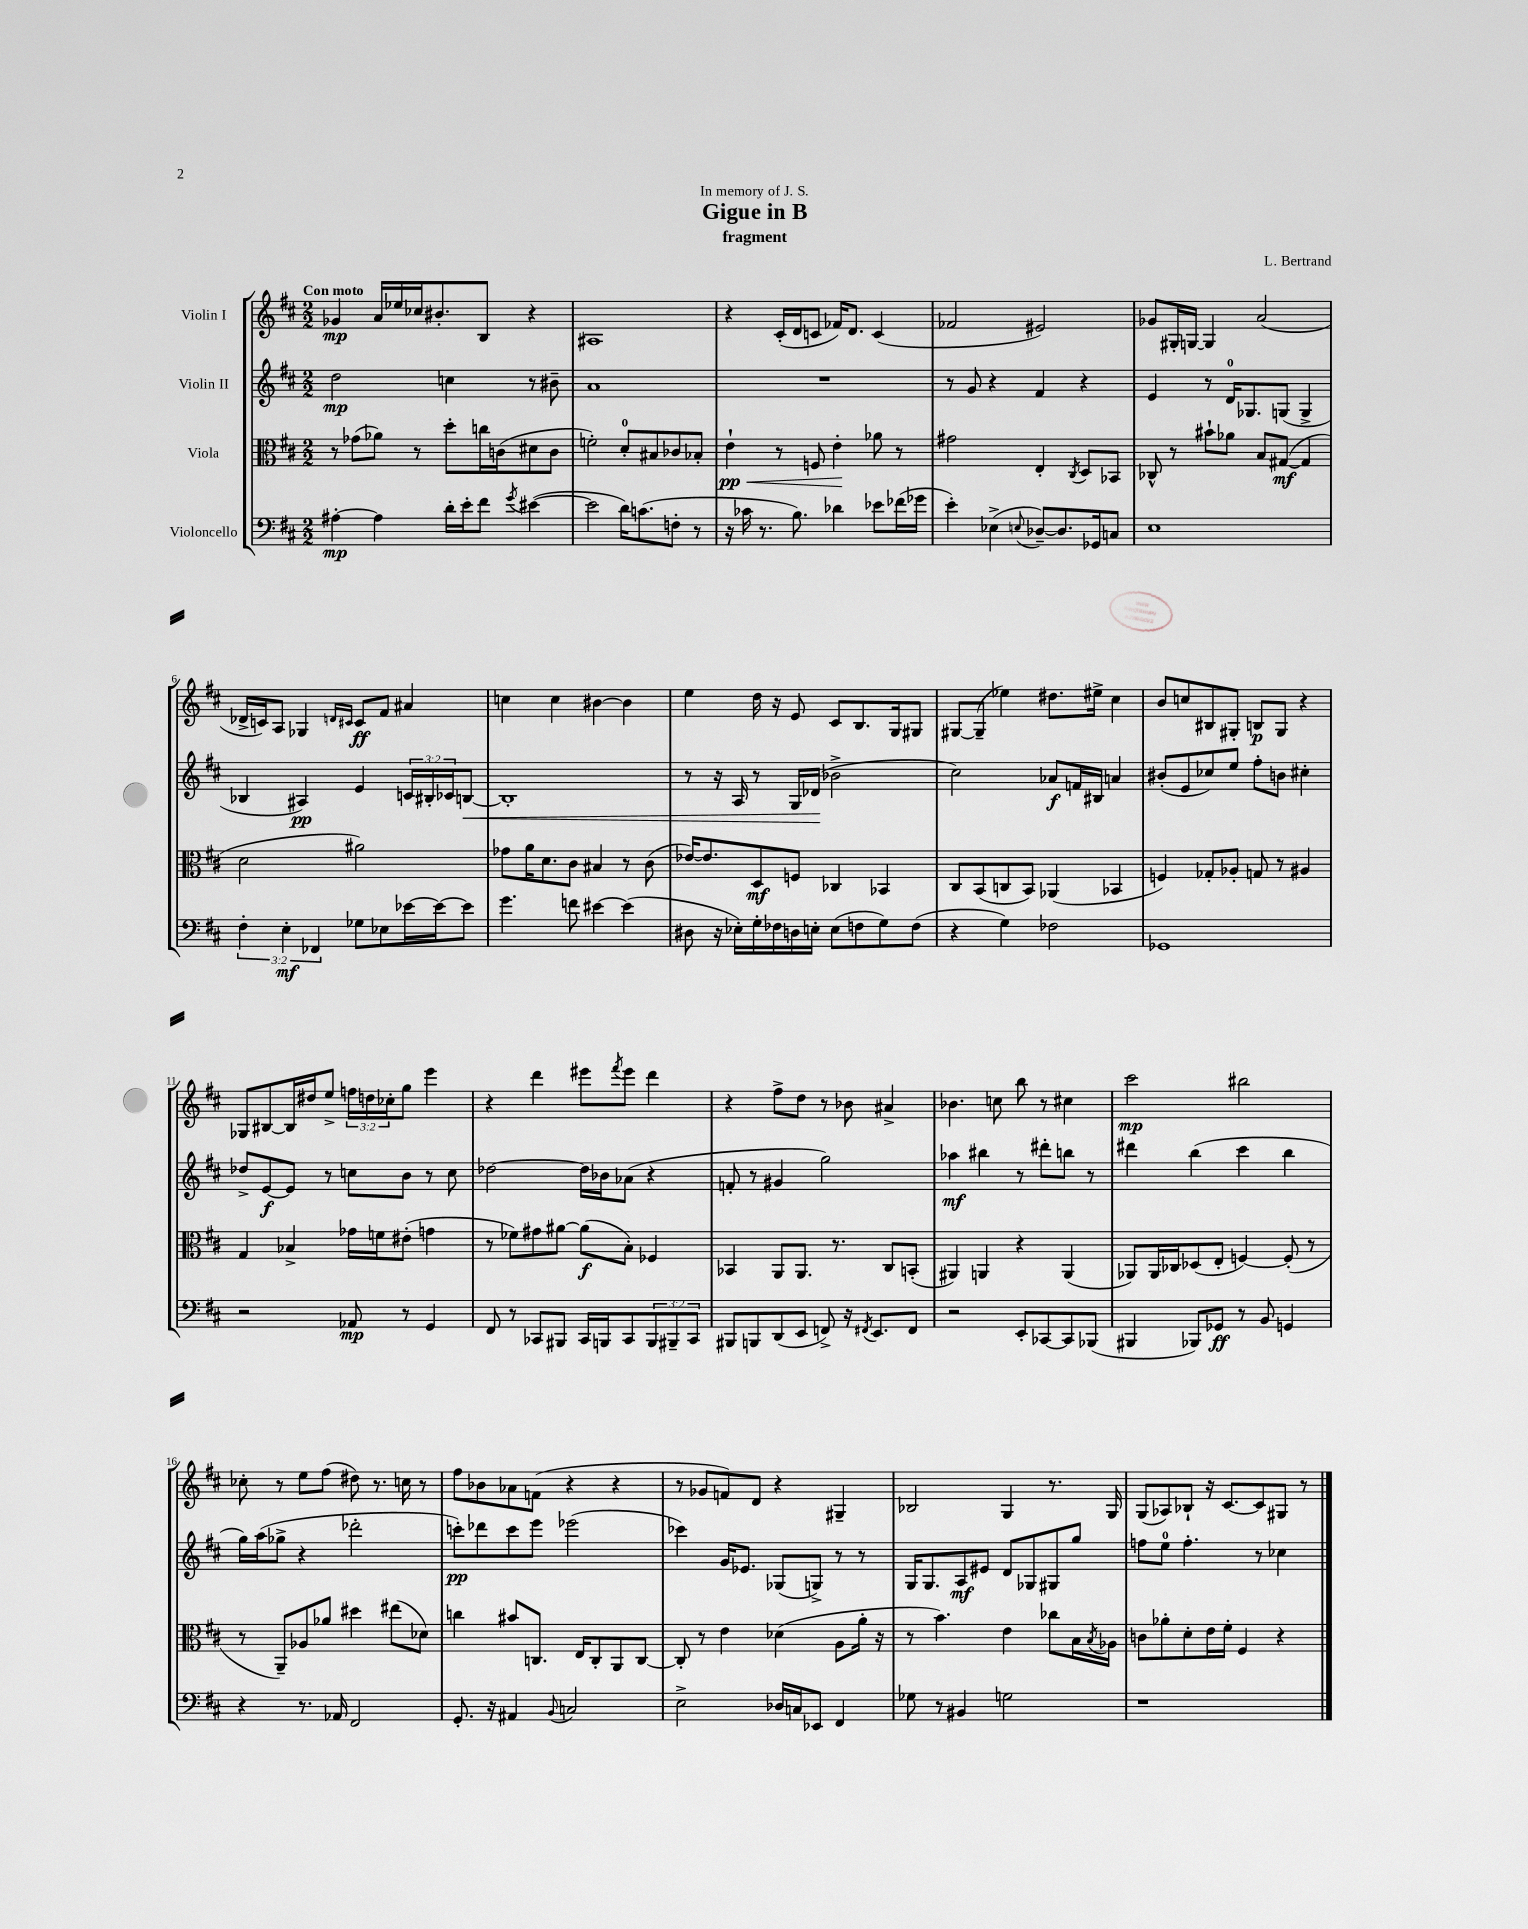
\header { title = "Gigue in B" composer = "L. Bertrand" subtitle = "fragment" dedication = "In memory of J. S." }
<<
\new StaffGroup <<
\new Staff = "s0" \with { instrumentName = "Violin I" } {
    \clef treble \key d \major \numericTimeSignature \time 2/2 \override Staff.TupletNumber.text = #tuplet-number::calc-fraction-text \tempo "Con moto"
    ges'4\mp a'16 ees''16 ces''16 bis'8.-. b8 r4 |
    ais1 |
    r4 cis'16-.( d'16 c'8 fes'16) d'8. c'4( |
    fes'2 eis'2) |
    ges'8 gis16-. g16~ g4 a'2( |
    des'16-> c'16) a8 ges4 \grace { d'16 cis'16 } cis'8\ff fis'8 ais'4 |
    c''4 c''4 bis'4~ bis'4 |
    e''4 d''16 r16 e'8 cis'8 b8. g16 gis8 |
    gis8~ gis8--( ees''4) dis''8. eis''16-> cis''4 |
    b'8 c''8 bis8 gis8-. b8\p gis8 r4 |
    ges8 bis8~ bis16 dis''16 e''8-> \tuplet 3/2 { f''16 d''16 ces''16-. } g''8 e'''4 |
    r4 d'''4 eis'''8 \acciaccatura { fis'''8 } eis'''8 d'''4 |
    r4 fis''8-> d''8 r8 bes'8 ais'4-> |
    bes'4. c''8 b''8 r8 cis''4 |
    cis'''2\mp bis''2 |
    ces''8-. r8 e''8 fis''8( dis''8) r8. c''16 r8 |
    fis''8 bes'8 aes'8 f'8( r4 r4 |
    r8 ges'8 f'8) d'8 r4 gis4-- |
    bes2 g4 r8. g16 |
    g8( aes8) bes8-! r16 cis'8.~ cis'8 gis8 r8 \bar "|." |
}
\new Staff = "s1" \with { instrumentName = "Violin II" } {
    \clef treble \key d \major \numericTimeSignature \time 2/2 \override Staff.TupletNumber.text = #tuplet-number::calc-fraction-text
    d''2\mp c''4 r8 bis'8-- |
    a'1 |
    R1 |
    r8 g'8 r4 fis'4 r4 |
    e'4 r8 d'16-0 ges8. g8( g4-> |
    bes4 ais4\pp) e'4 \tuplet 3/2 { c'16 bis16-. ces'16 } b8~\< |
    b1-. |
    r8 r16 a16 r8 g16 des'16\!( bes'2-> |
    cis''2) aes'8\f f'16 bis16 a'4 |
    bis'8-.( e'8 ces''8) e''8 fis''8-. b'8 cis''4-. |
    des''8-> e'8~\f e'8 r8 c''8 b'8 r8 c''8 |
    des''2~ des''16 bes'16 aes'8( r4 |
    f'8-. r8 gis'4 g''2) |
    aes''4\mf bis''4 r8 dis'''8-. b''8 r8 |
    dis'''4 b''4( cis'''4 b''4 |
    g''16) a''16( ges''8-> r4 des'''2-. |
    c'''8-.\pp) des'''8 c'''8 e'''8 ees'''2( |
    ces'''4) g'16 ees'8. ges8( g8->) r8 r8 |
    g16 g8. a8\mf eis'8 d'8 ges8 gis8 g''8 |
    f''8 e''8-0 f''4.-. r8 ces''4 \bar "|." |
}
\new Staff = "s2" \with { instrumentName = "Viola" } {
    \clef alto \key d \major \numericTimeSignature \time 2/2
    r8 ges'8( aes'8) r8 d''8-. c''16 c'16( dis'8 c'8 |
    f'2-.) d'8-0-. bis8 ces'8 bes8-. |
    e'4-!\pp\< r8 f8 e'4-.\! aes'8 r8 |
    gis'2 e4-. \acciaccatura { cis8 } d8 bes,8 |
    ces8-^ r8 bis'8-! aes'8 b8 gis8~\mf( gis4 |
    d'2 ais'2) |
    ges'8 a'16 d'8. cis'8 bis4 r8 cis'8( |
    ees'16~) ees'8. d8\mf f8 ces4 bes,4 |
    cis8 b,8( c8 b,8) aes,4( bes,4 |
    f4) ges8-. aes8-. g8 r8 ais4 |
    g4 bes4-> ges'16 f'16 eis'8-.( g'4 |
    r8 fes'8) gis'8 ais'8~ ais'8\f( b8-.) fes4 |
    bes,4 a,8 a,8. r8. cis8 b,8-.( |
    ais,4) a,4 r4 a,4( |
    aes,8) aes,16 ces16 des8( e8-. f4~) f8-.( r8 |
    r8 a,8--) aes8 aes'8 dis''4 eis''8( des'8) |
    c''4 bis'8 c8. e16 c8-. a,8 c8~ |
    c8-. r8 e'4 des'4( a8 a'16-. r16 |
    r8 b'4.) e'4 ces''8 b16 \acciaccatura { b8 } aes16 |
    c'8 aes'8-. d'8-. e'16 fis'16-. fis4 r4 \bar "|." |
}
\new Staff = "s3" \with { instrumentName = "Violoncello" } {
    \clef bass \key d \major \numericTimeSignature \time 2/2 \override Staff.TupletNumber.text = #tuplet-number::calc-fraction-text
    ais4~-.\mp ais4 d'16-. e'16-. fis'8 \acciaccatura { g'8 } eis'4~( |
    eis'2 d'16) c'8.( f8-. r8 |
    r16 ces'16 r8. b8.) des'4 ees'8 fes'16( ges'16 |
    e'4-.) ees4->( \appoggiatura { e8 } des8~--) des8. ges,16 c8 |
    e1 |
    \tuplet 3/2 { fis4-. e4-.\mf fes,4 } ges8 ees8 ees'16~ ees'16~ ees'8 |
    g'4. f'8 eis'4~ eis'4( |
    dis8 r16 ees16-.) g16-. fes16 d16 e16-. e8( f8 g8) f8( |
    r4 g4) fes2 |
    ges,1 |
    r2 aes,8\mp r8 g,4 |
    fis,8 r8 ces,8 bis,,8 ces,16 b,,16 ces,8 \tuplet 3/2 { b,,8 bis,,8-- ces,8 } |
    bis,,8 b,,8 d,8( e,8 f,8->) r16 \acciaccatura { fis,8 } e,8. fis,8 |
    r2 e,8-. ces,8~ ces,8 bes,,8( |
    bis,,4 bes,,8) ges,8\ff r8 b,8 g,4 |
    r4 r8. aes,16 fis,2 |
    g,8.-. r16 ais,4 \appoggiatura { b,8 } c2 |
    e2-> des16 c16 ees,8 fis,4 |
    ges8 r8 bis,4 g2 |
    r1 \bar "|." |
}
>>
>>
